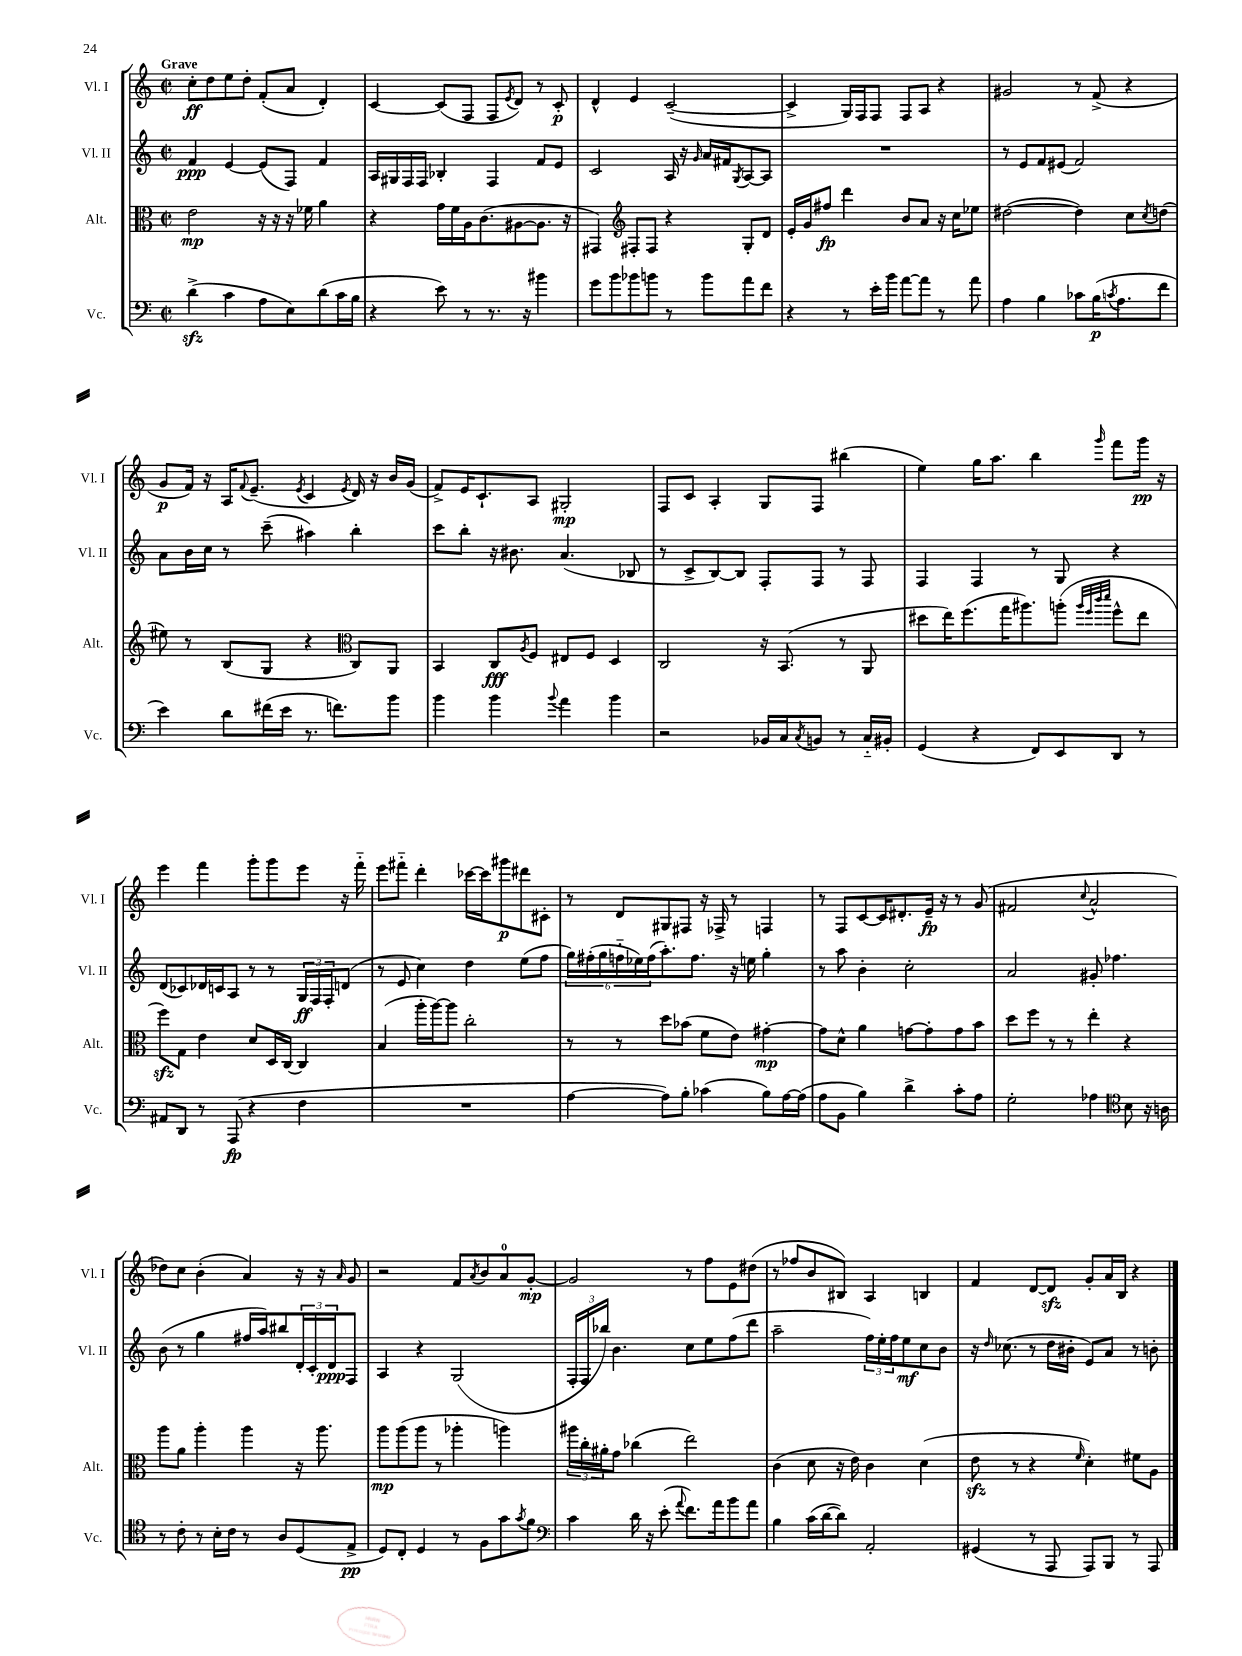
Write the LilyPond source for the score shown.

<<
\new StaffGroup <<
\new Staff = "s0" \with { instrumentName = "Vl. I" shortInstrumentName = "Vl. I" } {
    \clef treble \key c \major \defaultTimeSignature \time 2/2 \tempo "Grave"
    c''8-.\ff d''8 e''8 d''8-. f'8-.( a'8 d'4-.) |
    c'4~ c'8( f8 f8 \acciaccatura { e'8 } d'8) r8 c'8-.\p |
    d'4-^ e'4 c'2~--( |
    c'4-> g16) f16 f8 f8 a8 r4 |
    gis'2 r8 f'8->( r4 |
    g'8\p f'16) r16 a16 \appoggiatura { f'8 } e'8.--( \acciaccatura { e'8 } c'4 \acciaccatura { e'8 } d'16) r16 b'16 g'16( |
    f'8->) e'16 c'8.-! a8 gis2-.\mp |
    f8 c'8 a4-. g8 f8 bis''4( |
    e''4) g''16 a''8. b''4 \grace { g'''16 } f'''8 g'''16\pp r16 |
    e'''4 f'''4 g'''8-. g'''8 e'''8 r16 f'''16-_ |
    e'''8 fis'''8-_ d'''4-. ces'''16~ ces'''16 gis'''8\p dis'''8 cis'8-. |
    r8 d'8 gis8 fis8 r16 fes16-> r8 f4 |
    r8 f8 c'8~ c'16 dis'8.-. e'16--\fp r16 r8 g'8( |
    fis'2 \appoggiatura { c''8 } a'2-^ |
    des''8) c''8 b'4-.( a'4) r16 r16 \grace { a'16 } g'8 |
    r2 f'8 \acciaccatura { a'8 } b'8 a'8-0 g'8~-.\mp |
    g'2 r8 f''8 e'8 dis''8( |
    r8 fes''8 b'8 bis8) a4 b4 |
    f'4 d'8~ d'8\sfz g'8-. a'16 b16 r4 \bar "|." |
}
\new Staff = "s1" \with { instrumentName = "Vl. II" shortInstrumentName = "Vl. II" } {
    \clef treble \key c \major \defaultTimeSignature \time 2/2
    f'4\ppp e'4~ e'8( f8) f'4 |
    a16 gis16 f16 f16 bes4-. f4 f'8 e'8 |
    c'2 a16 r16 \grace { g'16 } a'16 fis'16 \acciaccatura { g8 } a8~ a8 |
    R1 |
    r8 e'8 f'8 eis'8( f'2) |
    a'8 b'16 c''16 r8 c'''8--( ais''4) b''4-. |
    c'''8 b''8-. r16 bis'8. a'4.( bes8 |
    r8 c'8-> b8~) b8 f8-. f8 r8 f8 |
    f4 f4 r8 g8 r4 |
    d'8( ces'8) des'16 c'16 a8 r8 r8 \tuplet 3/2 { g16\ff f16 f16-. } d'8( |
    r8 e'8 c''4) d''4 e''8( f''8 |
    \tuplet 6/4 { g''16) fis''16-.( g''16 f''16-_ ees''16) f''16( } a''8.-.) f''8. r16 e''16 g''4-. |
    r8 a''8 b'4-. c''2-. |
    a'2 gis'8-. fes''4. |
    b'8( r8 g''4 fis''16 a''16) bis''8 \tuplet 3/2 { d'16-. c'16-. d'16\ppp } f8 |
    a4 r4 g2( |
    \tuplet 3/2 { f16-. f16 bes''16) } b'4. c''8 e''8 f''8( d'''8 |
    a''2-- \tuplet 3/2 { f''16) e''16-. f''16 } e''8\mf c''8 b'8 |
    r16 \grace { d''16 } ces''8.( r8 d''16 bis'16-. e'8) a'8 r8 b'8-. \bar "|." |
}
\new Staff = "s2" \with { instrumentName = "Alt." shortInstrumentName = "Alt." } {
    \clef alto \key c \major \defaultTimeSignature \time 2/2
    e'2\mp r16 r16 r16 fes'16 a'4 |
    r4 g'16 f'16 a16 c'8.( ais8~ ais8. r16 |
    gis,4) \clef treble fis8-. fis8 r4 g8-. d'8 |
    e'16-. g'16 fis''8\fp d'''4 b'8 a'8 r16 c''16 ees''8 |
    dis''2~( dis''4) c''8 \acciaccatura { c''8 } d''8( |
    eis''8) r8 b8( g8 r4 \clef alto c8) a,8 |
    b,4 c8\fff \acciaccatura { a8 } f8 eis8 f8 d4 |
    c2 r16 b,8.( r8 a,8 |
    dis''8 e''16) f''8.( g''16 ais''8.) a''8-.( \grace { a''32 f''32 c'''32 d'''32 } f''8-^ e''8 |
    f''8\sfz) g8 e'4 d'8 d16 c16~ c4 |
    b4( a''16-. a''16~) a''8 c''2-. |
    r8 r8 d''8 bes'8( f'8 e'8) gis'4~-.\mp |
    gis'8 d'8-^ a'4 g'8~ g'8-. g'8 b'8 |
    d''8 f''8 r8 r8 e''4-. r4 |
    a''8 a'8 a''4-. a''4 r16 a''8. |
    a''8\mp a''8( a''8 r8 aes''4-. a''4) |
    \tuplet 3/2 { ais''16 c''16-. ais'16-. } g'8 ces''4( e''2) |
    c'4( d'8 r16 e'16) c'4 d'4( |
    e'8\sfz r8 r4 \grace { f'16 } d'4-.) fis'8 a8 \bar "|." |
}
\new Staff = "s3" \with { instrumentName = "Vc." shortInstrumentName = "Vc." } {
    \clef bass \key c \major \defaultTimeSignature \time 2/2
    d'4->\sfz( c'4 a8 e8) d'8( c'16 b16 |
    r4 e'8) r8 r8. r16 bis'4 |
    g'8 b'8 bes'8 b'8 r8 b'8 a'8 f'8 |
    r4 r8 e'16-. b'16 a'8~ a'8 r8 a'8 |
    a4 b4 ces'8 b16\p( \acciaccatura { c'8 } a8. f'8 |
    e'4) d'8 fis'16( e'16 r8. f'8.) b'8 |
    b'4 b'4 \appoggiatura { b'8 } a'4 b'4 |
    r2 bes,16 c16 \acciaccatura { c8 } b,8 r8 c16-_ bis,16-. |
    g,4( r4 f,8) e,8 d,8 r8 |
    ais,8 d,8 r8 a,,8\fp( r4 f4 |
    R1 |
    a4~ a8) b8-. ces'4( b8) a16~ a16( |
    a8 b,8 b4) d'4-> c'8-. a8 |
    g2-. aes4 \clef tenor b8 r16 a16 |
    r8 c'8-. r8 b16-. c'16 r8 a8 d8( e8->\pp |
    d8) c8-. d4 r8 f8 g'8 \acciaccatura { g'8 } f'8 |
    \clef bass c'4 d'16 r16 e'8-.( \appoggiatura { a'8 } f'8.) a'16 b'8 a'8 |
    b4 c'16( d'16~ d'8) a,2-. |
    gis,4( r8 a,,8 a,,8) b,,8 r8 a,,8 \bar "|." |
}
>>
>>
\layout { \context { \Score \remove "Bar_number_engraver" } }
